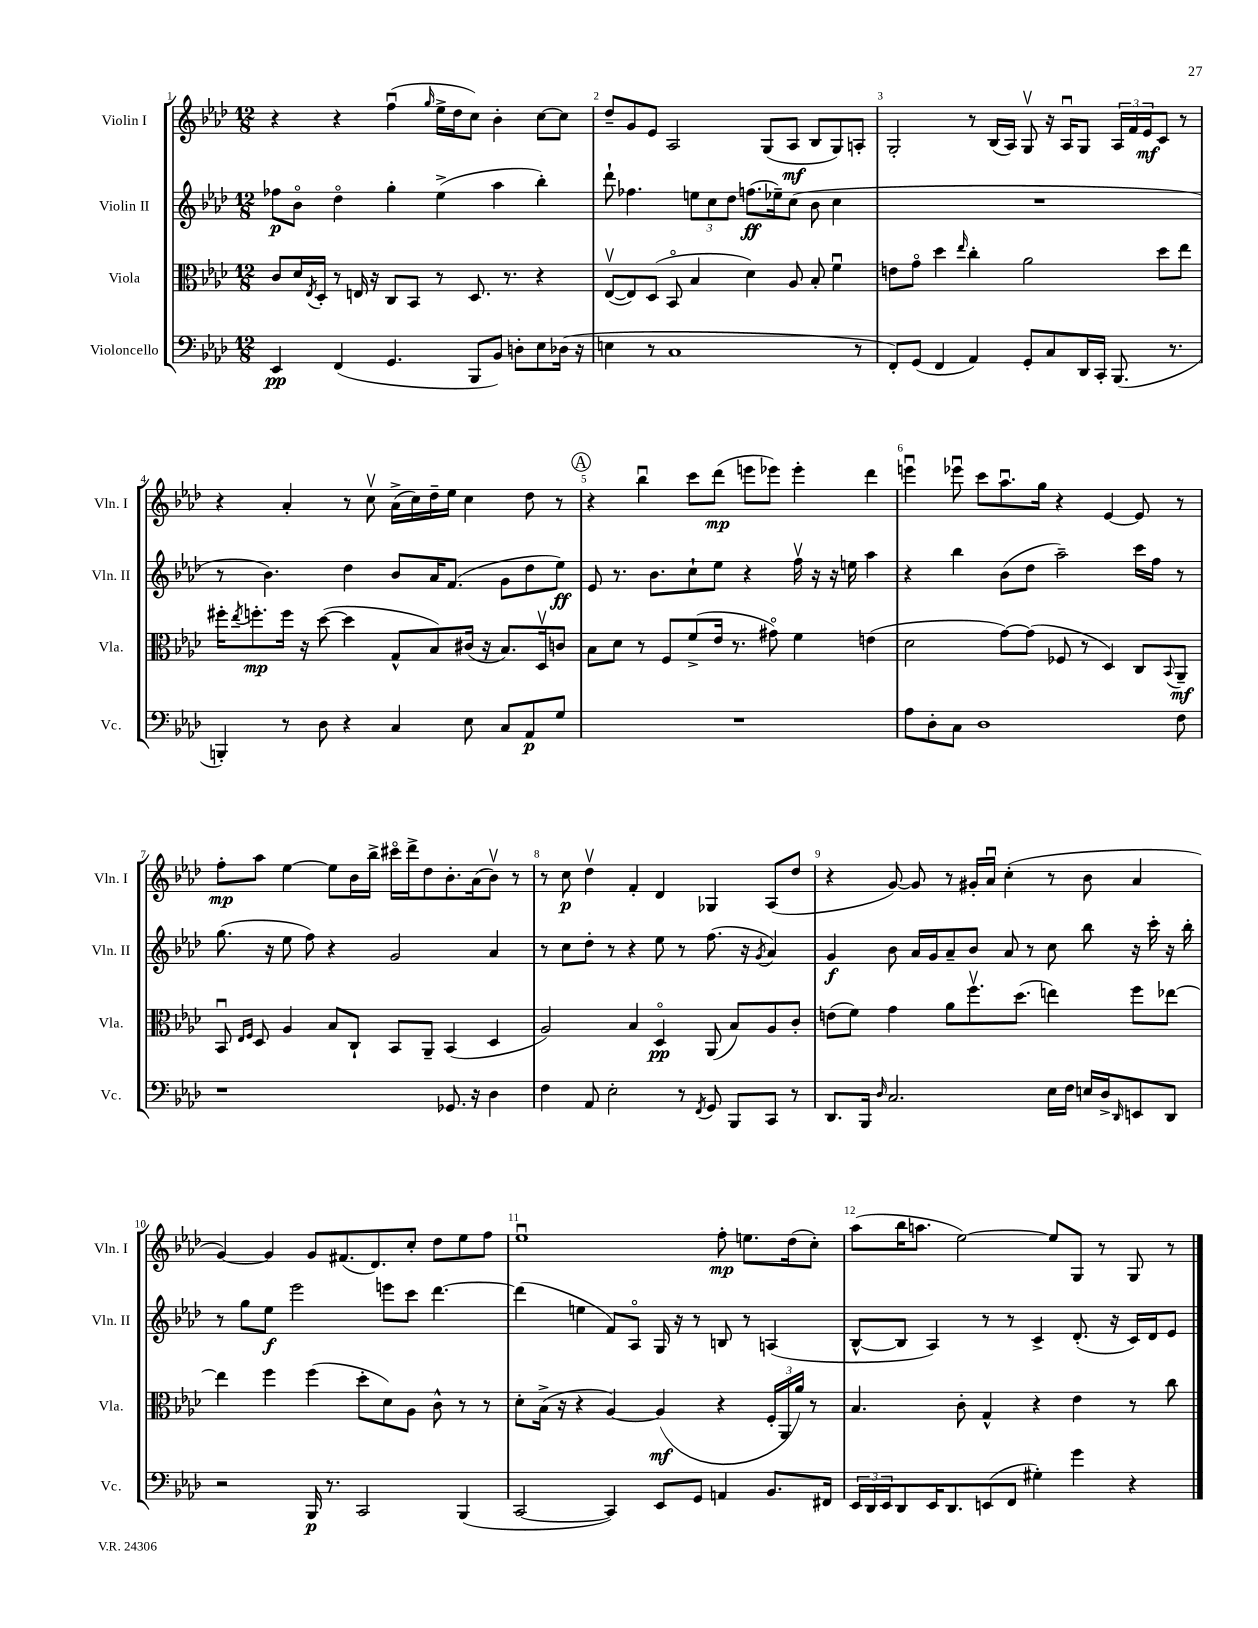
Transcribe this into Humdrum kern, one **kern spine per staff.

**kern	**dynam	**kern	**dynam	**kern	**dynam	**kern	**dynam
*part4	*part4	*part3	*part3	*part2	*part2	*part1	*part1
*staff4	*staff4	*staff3	*staff3	*staff2	*staff2	*staff1	*staff1
*I"Violoncello	*	*I"Viola	*	*I"Violin II	*	*I"Violin I	*
*I'Vc.	*	*I'Vla.	*	*I'Vln. II	*	*I'Vln. I	*
*clefF4	*	*clefC3	*	*clefG2	*	*clefG2	*
*k[b-e-a-d-]	*	*k[b-e-a-d-]	*	*k[b-e-a-d-]	*	*k[b-e-a-d-]	*
*M12/8	*	*M12/8	*	*M12/8	*	*M12/8	*
=1	=1	=1	=1	=1	=1	=1	=1
4EE-/	pp	8c/L	.	8ff-X\L	p	4r	.
.	.	16d-/L	.	8b-\J	.	.	.
.	.	8qE-/	.	.	.	.	.
.	.	16D-'/JJ	.	.	.	.	.
(4FF/	.	8r	.	4dd-\	.	4r	.
.	.	16En/	.	.	.	.	.
.	.	16r	.	.	.	.	.
4.GG/	.	8C/L	.	4gg'\	.	(4ffu\	.
.	.	8BB-/J	.	.	.	.	.
.	.	.	.	.	.	16qqgg/	.
.	.	8r	.	(4ee-^\	.	16ee-^\LL	.
.	.	.	.	.	.	16dd-\J	.
8BBB-/L	.	8.D-/	.	.	.	8cc\J)	.
8BB-/J)	.	.	.	4aa-\	.	4b-'\	.
.	.	8.r	.	.	.	.	.
8Dn'\L	.	.	.	.	.	.	.
8E-\	.	4r	.	4bb-'\)	.	[8cc\L	.
(16D-X\Jk	.	.	.	.	.	8cc\J]	.
16r	.	.	.	.	.	.	.
=2	=2	=2	=2	=2	=2	=2	=2
4En\	.	([8E-v/L	.	8ddd-`\	.	8dd-~/L	.
.	.	8E-/])	.	4.ff-X\	.	8g/	.
8r	.	(8D-/J	.	.	.	8e-/J	.
1C	.	8BB-/	.	.	.	2A-/	.
.	.	4B-/	.	12een\L	.	.	.
.	.	.	.	12cc\	.	.	.
.	.	.	.	12dd-\J	.	.	.
.	.	4d-\)	.	(8.ffn\L	ff	.	.
.	.	.	.	.	.	(8G/L	.
.	.	.	.	16ee-X~\k)	.	.	.
.	.	8A-/	.	(8cc\J	.	8A-/J	mf
.	.	8B-'/	.	8b-\	.	8B-/L	.
.	.	4fu\	.	4cc\	.	8G/)	.
8r	.	.	.	.	.	8An'/J	.
=3	=3	=3	=3	=3	=3	=3	=3
8FF'/L)	.	8en\L	.	1.r	.	2G'/	.
(8GG/J	.	8g\J	.	.	.	.	.
4FF/	.	4dd-\	.	.	.	.	.
.	.	16qqee-/	.	.	.	.	.
4AA-/)	.	4cc'\	.	.	.	8r	.
.	.	.	.	.	.	(16B-/LL	.
.	.	.	.	.	.	16A-/JJ)	.
8GG'/L	.	2a-\	.	.	.	8Gv/	.
8C/	.	.	.	.	.	16r	.
.	.	.	.	.	.	16A-u/KL	.
16DD-/L	.	.	.	.	.	8G/J	.
16CC'/JJ	.	.	.	.	.	.	.
(8.BBB-/	.	.	.	.	.	24A-/LL	.
.	.	.	.	.	.	24f/	.
.	.	.	.	.	.	24e-/J	mf
.	.	8dd-\L	.	.	.	8c/J	.
8.r	.	.	.	.	.	.	.
.	.	8ee-\J	.	.	.	8r	.
!!LO:LB:g=z
=4	=4	=4	=4	=4	=4	=4	=4
4BBBn'/)	.	16ff#X'\KL	.	8r	.	4r	.
.	.	8qee-/	.	.	.	.	.
.	.	8.ffn'\	mp	.	.	.	.
.	.	.	.	4.b-\)	.	.	.
8r	.	16ff\Jk	.	.	.	4a-'/	.
.	.	16r	.	.	.	.	.
8D-\	.	([8dd-\	.	.	.	.	.
4r	.	4dd-\]	.	4dd-\	.	8r	.
.	.	.	.	.	.	8ccv\	.
4C/	.	8G^^/L	.	8b-/L	.	(16a-^\LL	.
.	.	.	.	.	.	16cc\)	.
.	.	8B-/)	.	16a-/K	.	16dd-~\	.
.	.	.	.	(8.f/J	.	16ee-\JJ	.
8E-\	.	(16c#X/Jk	.	.	.	4cc\	.
.	.	16r	.	.	.	.	.
8C/L	.	8.B-/L)	.	8g\L	.	.	.
8AA-/	p	.	.	8dd-\	.	8dd-\	.
.	.	16D-v/k	.	.	.	.	.
8G/J	.	8cn/J	.	8ee-\J)	ff	8r	.
!!LO:REH:place=s1:t=A
=5	=5	=5	=5	=5	=5	=5	=5
1.r	.	8B-\L	.	8e-/	.	4r	.
.	.	8d-\J	.	8.r	.	.	.
.	.	8r	.	.	.	4bb-u\	.
.	.	.	.	8.b-\L	.	.	.
.	.	8F/L	.	.	.	.	.
.	.	(8f^/	.	8cc`\	.	8ccc\L	.
.	.	16e-/Jk	.	8ee-\J	.	(8ddd-\J	mp
.	.	8.r	.	.	.	.	.
.	.	.	.	4r	.	8eeen\L	.
.	.	8g#X\)	.	.	.	8eee-X\J)	.
.	.	4f\	.	16ffv\	.	4eee-'\	.
.	.	.	.	16r	.	.	.
.	.	.	.	16r	.	.	.
.	.	.	.	16een\	.	.	.
.	.	(4en\	.	4aa-\	.	4ddd-\	.
=6	=6	=6	=6	=6	=6	=6	=6
8A-\L	.	2d-\	.	4r	.	4eeenu\	.
8D-'\	.	.	.	.	.	.	.
8C\J	.	.	.	4bb-\	.	8eee-Xu\	.
1D-	.	.	.	.	.	8ccc\L	.
.	.	[8g\L)	.	(8b-\L	.	8.aa-u\	.
.	.	(8g\J]	.	8dd-\J	.	.	.
.	.	.	.	.	.	16gg\Jk	.
.	.	8F-X/	.	2aa-~\)	.	4r	.
.	.	8r	.	.	.	.	.
.	.	4D-/)	.	.	.	[4e-/	.
.	.	8C/L	.	16ccc\LL	.	8e-/]	.
.	.	.	.	16ff\JJ	.	.	.
.	.	8qqBB-/	.	.	.	.	.
8F\	.	8AA-~/J	mf	8r	.	8r	.
!!LO:LB:g=z
=7	=7	=7	=7	=7	=7	=7	=7
1r	.	8BB-u/	.	(8.gg\	.	8ff'\L	mp
.	.	16qqE-/LL	.	.	.	.	.
.	.	16qqF/JJ	.	.	.	.	.
.	.	8D-/	.	.	.	8aa-\J	.
.	.	.	.	16r	.	.	.
.	.	4A-/	.	8ee-\	.	[4ee-\	.
.	.	.	.	8ff\)	.	.	.
.	.	8B-/L	.	4r	.	8ee-\L]	.
.	.	8C`/J	.	.	.	16b-\L	.
.	.	.	.	.	.	16bb-^\JJ	.
.	.	8BB-/L	.	2g/	.	16ccc#X\LL	.
.	.	.	.	.	.	16ddd-^\J	.
.	.	8AA-~/J	.	.	.	8dd-\	.
8.GG-X/	.	(4BB-/	.	.	.	8.b-'\	.
16r	.	.	.	.	.	(16a-\k	.
4D-\	.	4D-/	.	4a-/	.	8b-v\J)	.
.	.	.	.	.	.	8r	.
=8	=8	=8	=8	=8	=8	=8	=8
4F\	.	2A-/)	.	8r	.	8r	.
.	.	.	.	8cc\L	.	8cc\	p
8AA-/	.	.	.	8dd-'\J	.	4dd-v\	.
2E-'\	.	.	.	8r	.	.	.
.	.	4B-/	.	4r	.	4f'/	.
.	.	4D-/	pp	8ee-\	.	4d-/	.
8r	.	.	.	8r	.	.	.
8qFF/	.	.	.	.	.	.	.
8GG/	.	(8AA-/	.	(8.ff\	.	4G-X/	.
8BBB-/L	.	8B-/L)	.	.	.	.	.
.	.	.	.	16r	.	.	.
.	.	.	.	8qg/	.	.	.
8CC/J	.	8A-/	.	4a-/)	.	(8A-/L	.
8r	.	8c'/J	.	.	.	8dd-/J	.
=9	=9	=9	=9	=9	=9	=9	=9
8.DD-/L	.	(8en\L	.	4g/	f	4r	.
.	.	8f\J)	.	.	.	.	.
16BBB-/Jk	.	.	.	.	.	.	.
16qqD-/	.	.	.	.	.	.	.
2.C/	.	4g\	.	8b-\	.	[8g/)	.
.	.	.	.	16a-/LL	.	8g/]	.
.	.	.	.	16g/J	.	.	.
.	.	8a-\L	.	8a-~/	.	8r	.
.	.	8.ffv\	.	8b-/J	.	16g#X'/LL	.
.	.	.	.	.	.	16a-u/JJ	.
.	.	.	.	8a-/	.	(4cc'\	.
.	.	(8.dd-\J	.	.	.	.	.
.	.	.	.	8r	.	.	.
16E-\LL	.	4een\)	.	8cc\	.	8r	.
16F\JJ	.	.	.	.	.	.	.
16En/LL	.	.	.	8bb-\	.	8b-\	.
16D-^/J	.	.	.	.	.	.	.
16qqDD-/	.	.	.	.	.	.	.
8EEn/	.	8ff\L	.	16r	.	4a-/	.
.	.	.	.	16ccc'\	.	.	.
8DD-/J	.	[8ee-X\J	.	16r	.	.	.
.	.	.	.	16bb-'\	.	.	.
!!LO:LB:g=z
=10	=10	=10	=10	=10	=10	=10	=10
2r	.	4ee-\]	.	8r	.	[4g/)	.
.	.	.	.	8gg\L	.	.	.
.	.	4ff\	.	8ee-\J	f	4g/]	.
.	.	.	.	2eee-\	.	.	.
16BBB-/	p	(4ff\	.	.	.	8g/L	.
8.r	.	.	.	.	.	.	.
.	.	.	.	.	.	(8.f#X/	.
2CC/	.	8dd-'\L	.	.	.	.	.
.	.	.	.	.	.	8.d-/)	.
.	.	8d-\)	.	8eeen\L	.	.	.
.	.	8A-\J	.	8ccc\J	.	8cc'/J	.
.	.	8c^^\	.	[4.ddd-\	.	8dd-\L	.
(4BBB-/	.	8r	.	.	.	8ee-\	.
.	.	8r	.	.	.	8ff\J	.
=11	=11	=11	=11	=11	=11	=11	=11
[2CC/	.	8d-'\L	.	(4ddd-\]	.	1ee-u	.
.	.	(16B-^\Jk	.	.	.	.	.
.	.	16r	.	.	.	.	.
.	.	4r	.	4een\	.	.	.
4CC/])	.	[4A-/)	.	8f/L)	.	.	.
.	.	.	.	8A-/J	.	.	.
8EE-/L	.	(4A-/]	mf	16G/	.	.	.
.	.	.	.	16r	.	.	.
8GG/J	.	.	.	8r	.	.	.
4AAn/	.	4r	.	8Bn/	.	8ff'\	mp
.	.	.	.	8r	.	8.een\L	.
8.BB-/L	.	24F'/LL	.	(4An/	.	.	.
.	.	24AA-/	.	.	.	.	.
.	.	.	.	.	.	(16dd-\k	.
.	.	24a-/JJ)	.	.	.	.	.
.	.	8r	.	.	.	8cc'\J)	.
16FF#X/Jk	.	.	.	.	.	.	.
=12	=12	=12	=12	=12	=12	=12	=12
24EE-/LL	.	4.B-/	.	[8B-^^/L	.	(8aa-\L	.
24DD-/	.	.	.	.	.	.	.
24EE-/J	.	.	.	.	.	.	.
8DD-/	.	.	.	8B-/J]	.	16bb-\K	.
.	.	.	.	.	.	8.aan\J	.
16EE-/K	.	.	.	4A-/)	.	.	.
8.DD-/	.	.	.	.	.	.	.
.	.	8c'\	.	.	.	[2ee-\)	.
(8EEn/	.	4G^^/	.	8r	.	.	.
8FF/J	.	.	.	8r	.	.	.
4G#X'\)	.	4r	.	4c^/	.	.	.
.	.	.	.	.	.	8ee-/L]	.
4g\	.	4e-\	.	(8.d-'/	.	8G/J	.
.	.	.	.	.	.	8r	.
.	.	.	.	16r	.	.	.
4r	.	8r	.	16c/LL)	.	8G/	.
.	.	.	.	16d-/J	.	.	.
.	.	8cc\	.	8e-/J	.	8r	.
==	==	==	==	==	==	==	==
*-	*-	*-	*-	*-	*-	*-	*-
